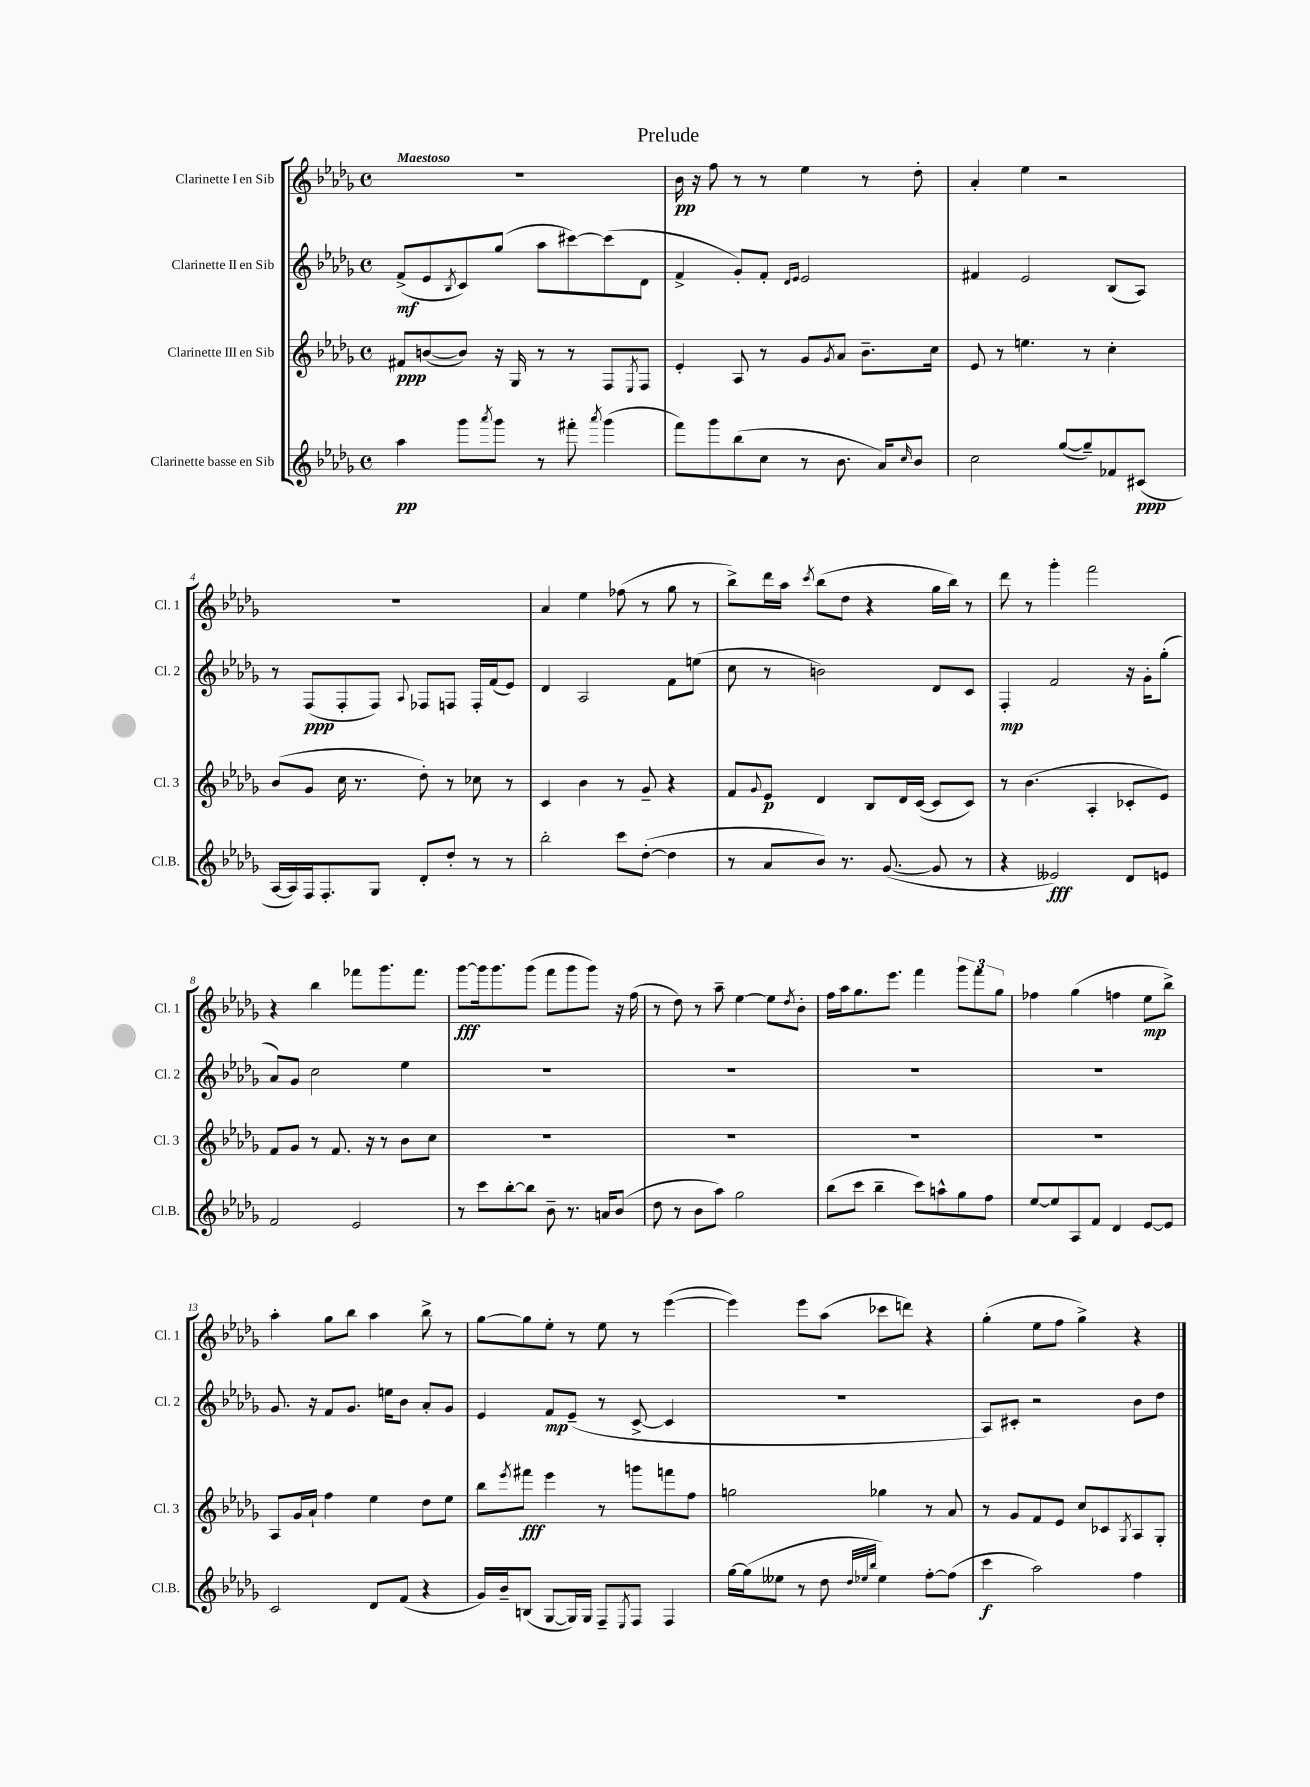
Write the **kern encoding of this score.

**kern	**dynam	**kern	**dynam	**kern	**dynam	**kern	**dynam
*part4	*part4	*part3	*part3	*part2	*part2	*part1	*part1
*staff4	*staff4	*staff3	*staff3	*staff2	*staff2	*staff1	*staff1
*I"Clarinette basse en Sib	*	*I"Clarinette III en Sib	*	*I"Clarinette II en Sib	*	*I"Clarinette I en Sib	*
*I'Cl.B.	*	*I'Cl. 3	*	*I'Cl. 2	*	*I'Cl. 1	*
*clefG2	*	*clefG2	*	*clefG2	*	*clefG2	*
*k[b-e-a-d-g-]	*	*k[b-e-a-d-g-]	*	*k[b-e-a-d-g-]	*	*k[b-e-a-d-g-]	*
*M4/4	*	*M4/4	*	*M4/4	*	*M4/4	*
*met(c)	*	*met(c)	*	*met(c)	*	*met(c)	*
=1	=1	=1	=1	=1	=1	=1	=1
!	!	!	!	!	!	!LO:TX:a:B:t=Maestoso	!
4aa-\	pp	8f#X/L	ppp	(8f^/L	mf	1r	.
.	.	([8bn/	.	8e-/	.	.	.
.	.	.	.	8qB-/	.	.	.
8ggg-\L	.	8b/J])	.	8c/)	.	.	.
8qaaa-/	.	.	.	.	.	.	.
8ggg-\J	.	16r	.	(8gg-/J	.	.	.
.	.	16G-/	.	.	.	.	.
8r	.	8r	.	8aa-\L	.	.	.
8fff#X'\	.	8r	.	[8ccc#X\)	.	.	.
8qaaa-/	.	.	.	.	.	.	.
(4ggg-\	.	8F/L	.	(8ccc#\]	.	.	.
.	.	8qE-/	.	.	.	.	.
.	.	8F/J	.	8d-\J	.	.	.
=2	=2	=2	=2	=2	=2	=2	=2
8fff\L)	.	4e-'/	.	4f^/	.	16b-\	pp
.	.	.	.	.	.	16r	.
8ggg-\	.	.	.	.	.	8ff\	.
(8bb-\	.	8A-/	.	8g-'/L)	.	8r	.
8cc\J	.	8r	.	8f'/J	.	8r	.
.	.	.	.	16qqd-/LL	.	.	.
.	.	.	.	16qqe-/JJ	.	.	.
8r	.	8g-/L	.	2e-/	.	4ee-\	.
.	.	8qg-/	.	.	.	.	.
8.b-\	.	8a-/J	.	.	.	.	.
.	.	8.b-~\L	.	.	.	8r	.
16a-/KL)	.	.	.	.	.	.	.
16qqcc/	.	.	.	.	.	.	.
8b-/J	.	.	.	.	.	8dd-'\	.
.	.	16cc\Jk	.	.	.	.	.
=3	=3	=3	=3	=3	=3	=3	=3
2cc\	.	8e-/	.	4f#X/	.	4a-'/	.
.	.	8r	.	.	.	.	.
.	.	4.een\	.	2e-/	.	4ee-\	.
([8gg-/L	.	.	.	.	.	2r	.
8gg-~/])	.	8r	.	.	.	.	.
8f-X/	.	4cc'\	.	(8B-/L	.	.	.
(8c#X/J	ppp	.	.	8A-/J)	.	.	.
!!LO:LB:g=z
=4	=4	=4	=4	=4	=4	=4	=4
[16A-/LL	.	(8b-/L	.	8r	.	1r	.
16A-/])	.	.	.	.	.	.	.
16F/J	.	8g-/J	.	(8F/L	ppp	.	.
8.F'/	.	.	.	.	.	.	.
.	.	16cc\	.	8F'/	.	.	.
.	.	8.r	.	.	.	.	.
8G-/J	.	.	.	8F/J)	.	.	.
.	.	.	.	8qqA-/	.	.	.
8d-'/L	.	8dd-'\)	.	8F-X/L	.	.	.
8dd-'/J	.	8r	.	8Fn/J	.	.	.
8r	.	8cc-X\	.	16F'/LL	.	.	.
.	.	.	.	(16f/J	.	.	.
8r	.	8r	.	8e-/J)	.	.	.
=5	=5	=5	=5	=5	=5	=5	=5
2bb-'\	.	4c/	.	4d-/	.	4a-/	.
.	.	4b-\	.	2A-/	.	4ee-\	.
8ccc\L	.	8r	.	.	.	(8ff-X\	.
([8dd-'\J	.	8g-~/	.	.	.	8r	.
4dd-\]	.	4r	.	8f\L	.	8gg-\	.
.	.	.	.	(8een\J	.	8r	.
=6	=6	=6	=6	=6	=6	=6	=6
8r	.	8f/L	.	8cc\	.	8bb-^\L)	.
.	.	8qqg-/	.	.	.	.	.
8a-/L	.	8e-/J	p	8r	.	16ddd-\L	.
.	.	.	.	.	.	16aa-\JJ	.
.	.	.	.	.	.	8qccc/	.
8b-/J)	.	4d-/	.	2bn\)	.	(8bb-\L	.
8.r	.	.	.	.	.	8dd-\J	.
.	.	8B-/L	.	.	.	4r	.
([8.g-/	.	.	.	.	.	.	.
.	.	16d-/L	.	.	.	.	.
.	.	([16c/JJ	.	.	.	.	.
8g-/]	.	8c/L]	.	8d-/L	.	16gg-\LL	.
.	.	.	.	.	.	16bb-\JJ)	.
8r	.	8c/J)	.	8c/J	.	8r	.
=7	=7	=7	=7	=7	=7	=7	=7
4r	.	8r	.	4F'/	mp	8ddd-\	.
.	.	(4.b-\	.	.	.	8r	.
2e--X/)	fff	.	.	2f/	.	4ggg-'\	.
.	.	4A-'/	.	.	.	2fff\	.
8d-/L	.	8c-X'/L	.	16r	.	.	.
.	.	.	.	16g-'\KL	.	.	.
8en/J	.	8e-/J)	.	(8gg-'\J	.	.	.
!!LO:LB:g=z
=8	=8	=8	=8	=8	=8	=8	=8
2f/	.	8f/L	.	8a-/L)	.	4r	.
.	.	8g-/J	.	8g-/J	.	.	.
.	.	8r	.	2cc\	.	4bb-\	.
.	.	8.f/	.	.	.	.	.
2e-/	.	.	.	.	.	8fff-X\L	.
.	.	16r	.	.	.	.	.
.	.	8r	.	.	.	8.ggg-\	.
.	.	8b-\L	.	4ee-\	.	.	.
.	.	.	.	.	.	8.fff-\J	.
.	.	8cc\J	.	.	.	.	.
=9	=9	=9	=9	=9	=9	=9	=9
8r	.	1r	.	1r	.	[8ggg-\L	fff
8ccc\L	.	.	.	.	.	16ggg-\k]	.
.	.	.	.	.	.	8.ggg-\	.
[8bb-'\	.	.	.	.	.	.	.
8bb-\J]	.	.	.	.	.	(8ggg-\J	.
8b-~\	.	.	.	.	.	8fff\L	.
8.r	.	.	.	.	.	8ggg-\	.
.	.	.	.	.	.	8ggg-\J)	.
16an/KL	.	.	.	.	.	.	.
(8b-/J	.	.	.	.	.	16r	.
.	.	.	.	.	.	(16ff\	.
=10	=10	=10	=10	=10	=10	=10	=10
8dd-\	.	1r	.	1r	.	8r	.
8r	.	.	.	.	.	8dd-\)	.
8b-\L	.	.	.	.	.	8r	.
8aa-\J)	.	.	.	.	.	8aa-~\	.
2gg-\	.	.	.	.	.	[4ee-\	.
.	.	.	.	.	.	8ee-\L]	.
.	.	.	.	.	.	8qdd-/	.
.	.	.	.	.	.	8b-'\J	.
=11	=11	=11	=11	=11	=11	=11	=11
(8bb-\L	.	1r	.	1r	.	16ff\LL	.
.	.	.	.	.	.	16aa-\J	.
8ccc\J	.	.	.	.	.	8.gg-\	.
4bb-~\	.	.	.	.	.	.	.
.	.	.	.	.	.	8.eee-\J	.
8ccc\L)	.	.	.	.	.	4fff\	.
8aan^^\	.	.	.	.	.	.	.
8gg-\	.	.	.	.	.	12ggg-\L	.
.	.	.	.	.	.	12fff\	.
8ff\J	.	.	.	.	.	.	.
.	.	.	.	.	.	12gg-\J	.
=12	=12	=12	=12	=12	=12	=12	=12
[8ee-/L	.	1r	.	1r	.	4ff-X\	.
8ee-/]	.	.	.	.	.	.	.
8A-/	.	.	.	.	.	(4gg-\	.
8f/J	.	.	.	.	.	.	.
4d-/	.	.	.	.	.	4ffn\	.
[8e-/L	.	.	.	.	.	8ee-\L	mp
8e-/J]	.	.	.	.	.	8bb-^\J)	.
!!LO:LB:g=z
=13	=13	=13	=13	=13	=13	=13	=13
2c/	.	8A-/L	.	8.g-/	.	4aa-'\	.
.	.	16g-/L	.	.	.	.	.
.	.	16a-`/JJ	.	16r	.	.	.
.	.	4ff\	.	8f/L	.	8gg-\L	.
.	.	.	.	8.g-/J	.	8bb-\J	.
8d-/L	.	4ee-\	.	.	.	4aa-\	.
.	.	.	.	16een\KL	.	.	.
(8f/J	.	.	.	8b-\J	.	.	.
4r	.	8dd-\L	.	8a-'/L	.	8bb-^\	.
.	.	8ee-\J	.	8g-/J	.	8r	.
=14	=14	=14	=14	=14	=14	=14	=14
16g-/LL)	.	8bb-\L	.	4e-/	.	[8gg-\L	.
16b-~/J	.	.	.	.	.	.	.
.	.	8qeee-/	.	.	.	.	.
(8Bn/J	.	8fff#X\J	fff	.	.	8gg-\]	.
[8G-/L	.	4eee-\	.	8f/L	mp	8ee-'\J	.
16G-/L])	.	.	.	(8e-~/J	.	8r	.
16G-/JJ	.	.	.	.	.	.	.
8F~/L	.	8r	.	8r	.	8ee-\	.
8qE-/	.	.	.	.	.	.	.
8F/J	.	8gggn\L	.	[8c^/	.	8r	.
4F/	.	8fffn\	.	4c/]	.	([4eee-\	.
.	.	8ff\J	.	.	.	.	.
=15	=15	=15	=15	=15	=15	=15	=15
[16gg-\LL	.	2ggn\	.	1r	.	4eee-\])	.
(16gg-\J]	.	.	.	.	.	.	.
8ee--X\J	.	.	.	.	.	.	.
8r	.	.	.	.	.	8eee-\L	.
8dd-\	.	.	.	.	.	(8aa-\J	.
32qqdd-/LLL	.	.	.	.	.	.	.
32qqee-X/	.	.	.	.	.	.	.
32qqbb-/JJJ	.	.	.	.	.	.	.
4ee-\)	.	4gg-X\	.	.	.	8ccc-X\L	.
.	.	.	.	.	.	8dddn\J)	.
[8ff'\L	.	8r	.	.	.	4r	.
(8ff\J]	.	8a-/	.	.	.	.	.
=16	=16	=16	=16	=16	=16	=16	=16
4ccc\	f	8r	.	8A-/L)	.	(4gg-'\	.
.	.	8g-/L	.	8c#X'/J	.	.	.
2aa-\)	.	8f/	.	2r	.	8ee-\L	.
.	.	8e-/J	.	.	.	8ff\J	.
.	.	8cc/L	.	.	.	4gg-^\)	.
.	.	8c-X/	.	.	.	.	.
.	.	8qG-/	.	.	.	.	.
4ff\	.	8A-/	.	8b-\L	.	4r	.
.	.	8G-'/J	.	8dd-\J	.	.	.
==	==	==	==	==	==	==	==
*-	*-	*-	*-	*-	*-	*-	*-
